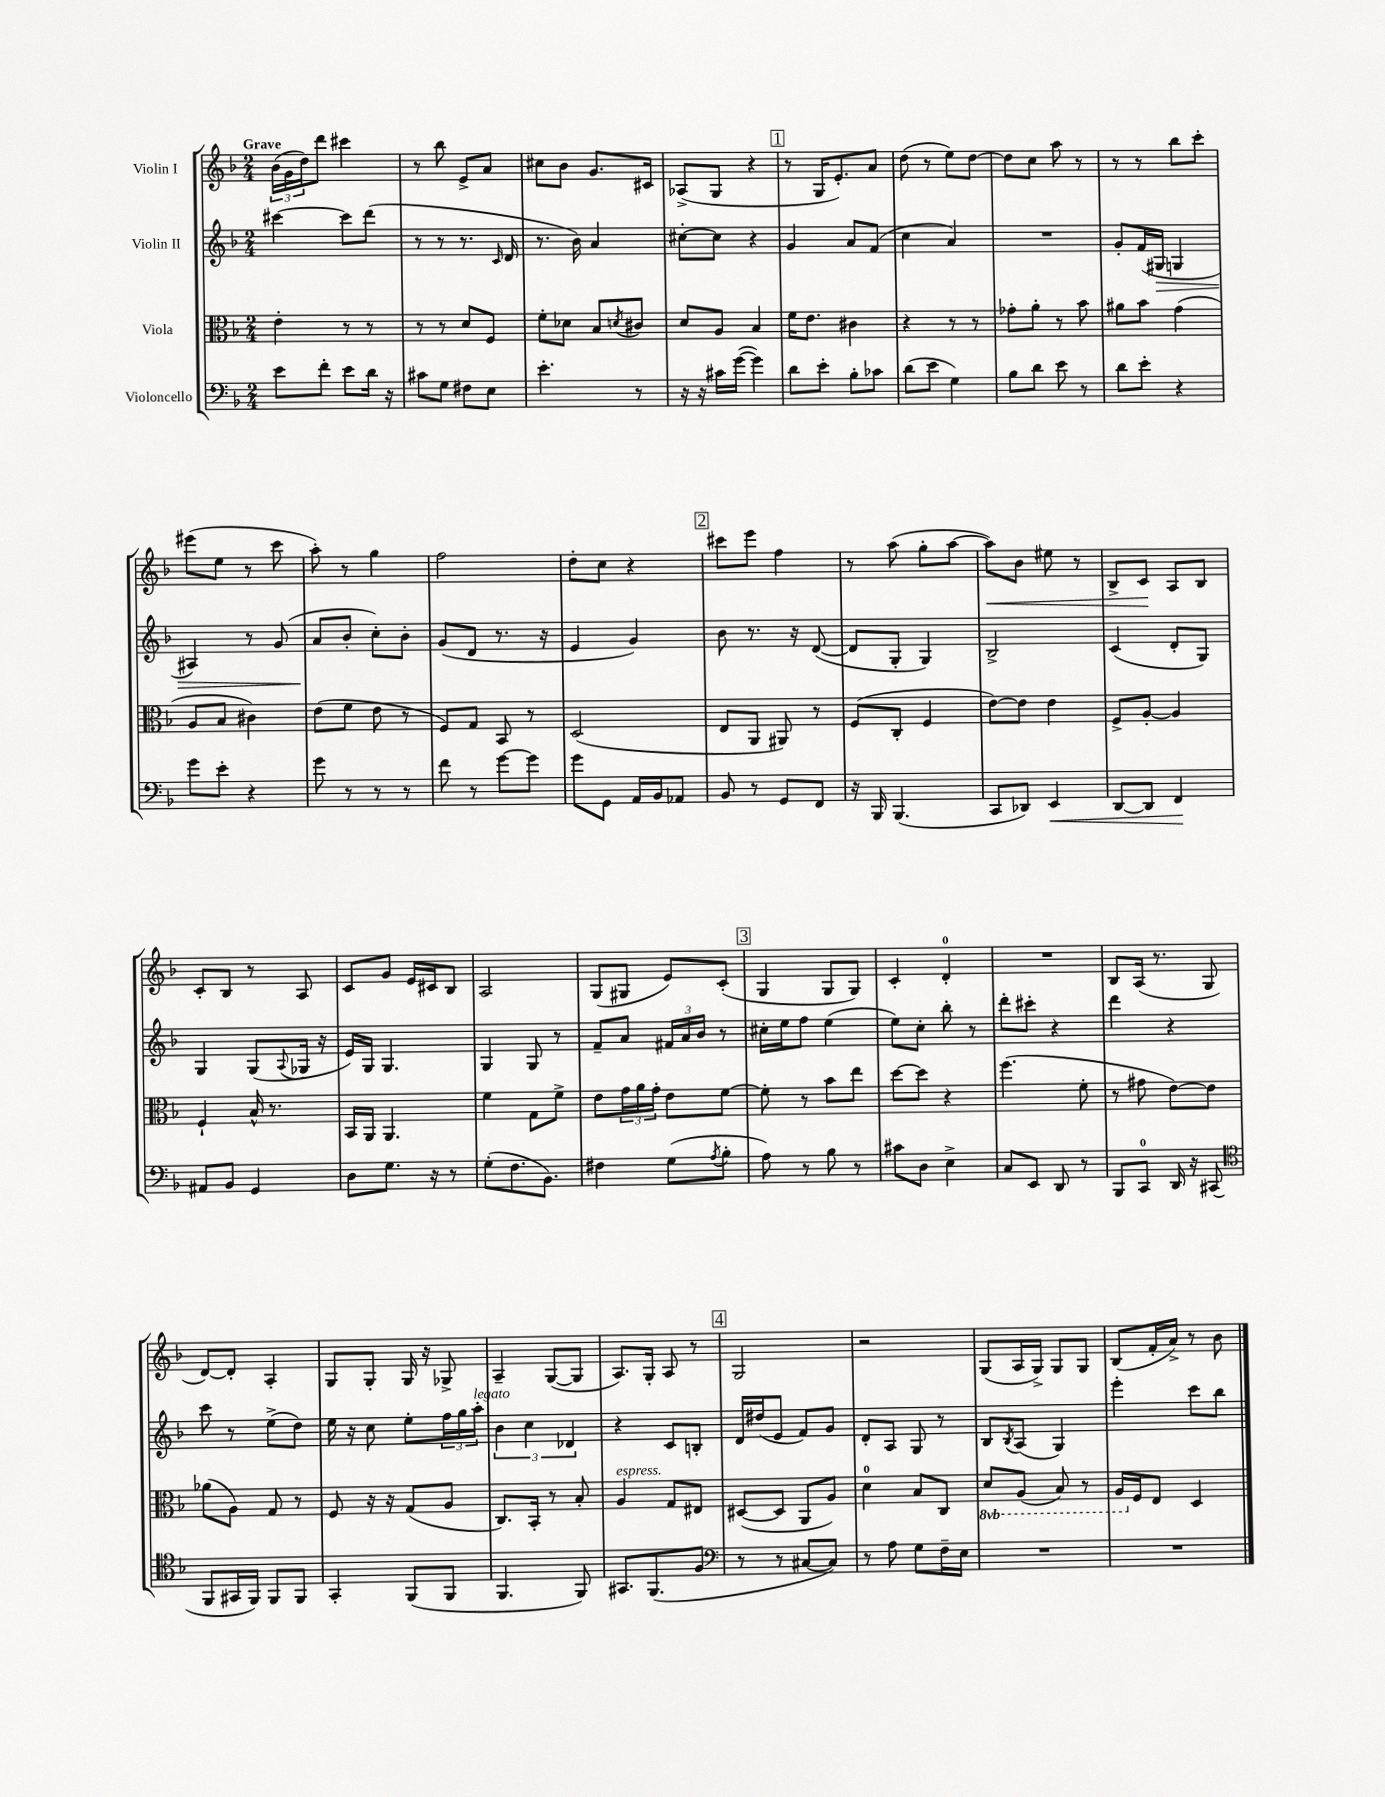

**kern	**kern	**kern	**kern
*staff4	*staff3	*staff2	*staff1
*clefF4	*clefC3	*clefG2	*clefG2
*k[b-]	*k[b-]	*k[b-]	*k[b-]
*M2/4	*M2/4	*M2/4	*M2/4
8e\L	4e'\	[4ccc#\	(24b-\LL
.	.	.	24g\
.	.	.	24dd\J)
8f'\J	.	.	8ddd\J
8e\L	8r	8ccc#\]L	4ccc#\
16d\Jk	8r	(8ddd\J	.
16r	.	.	.
=	=	=	=
8c#\L	8r	8r	8r
8G\J	8r	8r	8bb-\
8F#\L	8d/L	8.r	8e^/L
8E\J	8F/J	.	8a/J
.	.	16qqc/	.
.	.	16d/	.
=	=	=	=
4.e'\	8f'\L	8.r	8cc#\L
.	8d-\J	.	8b-\J
.	.	16b-\)	.
.	8B-/L	4a/	8.g/L
.	8qd/	.	.
8r	8c#/J	.	.
.	.	.	16c#/Jk
=	=	=	=
16r	8d/L	[8cc#'\L	(8A-^/L
16r	.	.	.
16c#\LL	8A/J	8cc#\]J	8G/J
([16g\JJ	.	.	.
4g\])	4B-/	4r	4r
=	=	=	=
8d\L	16f\LK	4g/	8r
.	8.e\J	.	.
8e'\J	.	.	16G/LK
.	.	.	8.e'/)
8B-'\L	4c#\	8a/L	.
8c-\J	.	(8f/J	8a/J
=	=	=	=
(8d\L	4r	4cc\	(8dd\
8e\J	.	.	8r
4G\)	8r	4a/)	8ee\L)
.	8r	.	[8dd\J
=	=	=	=
8B-\L	8g-'\L	2r	8dd\]L
8d\J	8a'\J	.	8cc\J
8e\	8r	.	8aa\
8r	8b-\	.	8r
=	=	=	=
8d\L	8a#\L	8g'/L	8r
8e'\J	8b-\J	(16f/L	8r
.	.	16G#/JJ	.
4r	(4g\	4G/	8bb-\L
.	.	.	8ccc'\J
=	=	=	=
8g\L	8A/L	4A#/)	(8eee#\L
8e'\J	8B-/J	.	8ee\J
4r	4c#\)	8r	8r
.	.	(8g/	8ccc\
=	=	=	=
8g\	(8e\L	8a/L	8aa'\)
8r	8f\J	8b-'/J	8r
8r	8e\	8cc'\L)	4gg\
8r	8r	8b-'\J	.
=	=	=	=
8f\	8F/L)	(8g/L	2ff\
8r	8G/J	8d/J	.
[8g\L	8BB-/	8.r	.
8g\]J	8r	.	.
.	.	16r	.
=	=	=	=
8g\L	(2D/	4e/	8dd'\L
8GG\J	.	.	8cc\J
16AA/LL	.	4g/)	4r
16BB-/J	.	.	.
8AA-/J	.	.	.
=	=	=	=
8BB-/	8E/L	8b-\	8ccc#\L
8r	8AA/J	8.r	8eee\J
8GG/L	8AA#/)	.	4ff\
.	.	16r	.
8FF/J	8r	([8d/	.
=	=	=	=
16r	(8F/L	8d/]L	8r
16BBB-/	.	.	.
(4.BBB-/	8C'/J	8G'/J	(8aa\
.	4F/	4G/)	8gg'\L
.	.	.	[8aa\J
=	=	=	=
8CC/L	[8e\L)	2B-^/	8aa\]L)
8DD-/J)	8e\]J	.	8b-\J
4EE/	4e\	.	8ee#\
.	.	.	8r
=	=	=	=
[8DD/L	8F^/L	(4c/	8B-^/L
8DD/]J	[8A'/J	.	8c/J
4FF/	4A/]	8d'/L	8A/L
.	.	8G/J)	8B-/J
=	=	=	=
8AA#/L	4F`/	4G/	8c'/L
8BB-/J	.	.	8B-/J
4GG/	16B-^^/	(8G/L	8r
.	8.r	.	.
.	.	8qqA/	.
.	.	16G-/Jk	8A/
.	.	16r	.
=	=	=	=
8D\L	16BB-/LL	16e/LL)	8c/L
.	16AA/JJ	16G/JJ	.
8.G\J	4.AA/	4.G/	8g/J
.	.	.	16e/LL
16r	.	.	16c#/J
8r	.	.	8B-/J
=	=	=	=
(8G'\L	4f\	4G/	2A/
8.F\	.	.	.
.	8G\L	8G/	.
8.BB-\J)	.	.	.
.	8f^\J	8r	.
=	=	=	=
4F#\	8e\L	8f~/L	(8G/L
.	24g\L	8a/J	8G#/J
.	24a\	.	.
.	24g'\JJ	.	.
(8G\L	8e\L	24f#/LL	8e/L)
.	.	24a/	.
.	.	24b-/JJ	.
8qA/	.	.	.
8B-'\J	[8f\J	8r	(8c'/J
=	=	=	=
8A\)	8f'\]	16cc#'\LL	4G/
.	.	16ee\J	.
8r	8r	8ff\J	.
8B-\	8b-\L	(4ee\	8G/L
8r	8ee\J	.	8G/J)
=	=	=	=
8c#\L	[8dd\L	8ee\L)	4c'/
8D\J	8dd\]J	8cc'\J	.
4E^\	4r	8bb-'\	4d'/
.	.	8r	.
=	=	=	=
8C/L	(4.ff\	8ddd'\L	2r
8EE/J	.	8ccc#'\J	.
8DD/	.	4r	.
8r	8f'\	.	.
=	=	=	=
8BBB-/L	8r	4ddd\	8B-/L
8CC/J	8g#\	.	(16A/Jk
.	.	.	8.r
16DD/	[8e\L)	4r	.
16r	.	.	.
(8CC#/	8e\]J	.	8G/
=	=	=	=
*clefC4	*	*	*
8FF/L	(8a-\L	8ccc\	[8d/L)
16GG#/L	8A\J)	8r	8d'/]J
16FF/JJ)	.	.	.
8FF/L	8G/	(8ee^\L	4A'/
8FF/J	8r	8dd\J)	.
=	=	=	=
4GG'/	8F/	16ee\	8G/L
.	.	16r	.
.	16r	8cc\	8G'/J
.	16r	.	.
(8FF/L	(8G/L	8ee'\L	16G/
.	.	.	16r
8FF/J	8A/J	24ff\L	8G-^/
.	.	24gg\	.
.	.	24aa'\JJ	.
=	=	=	=
4.FF/	8.C/L)	6b-\	4A~/
.	.	6cc\	.
.	16BB-'/Jk	.	.
.	8r	.	([8G/L
.	.	6d-/	.
8FF/)	8B-'/	.	8G/]J
=	=	=	=
8.GG#/L	4A/	4r	8.A/L)
(8.FF/	.	.	16G'/Jk
.	8G/L	8c/L	8A/
8F/J	8E#/J	8B'/J	8r
=	=	=	=
*clefF4	*	*	*
8r	([8D#/L	16d/LL	2G/
.	.	(16dd#/J	.
8r	8D#/]J	8e/J	.
[8C#/L	8AA/L	8f/L)	.
8C#/]J)	8A/J)	8g/J	.
=	=	=	=
8r	4d\	8d'/L	2r
8A\	.	8A/J	.
8G\L	8B-/L	8G/	.
16F~\L	8C/J	8r	.
16E\JJ	.	.	.
=	=	=	=
2r	8D/L	8B-/L	(8G/L
.	.	8qB-/	.
.	(8AA/J	(8A/J	16A/L
.	.	.	16G^/JJ)
.	8BB-/)	4G/)	8G/L
.	8r	.	8G/J
=	=	=	=
2r	16AA/LL	4eee'\	(8B-/L
.	16F/J	.	.
.	8E/J	.	16f'/L
.	.	.	16a^/JJ)
.	4D/	8ccc\L	8r
.	.	8bb-\J	8b-\
==	==	==	==
*-	*-	*-	*-
